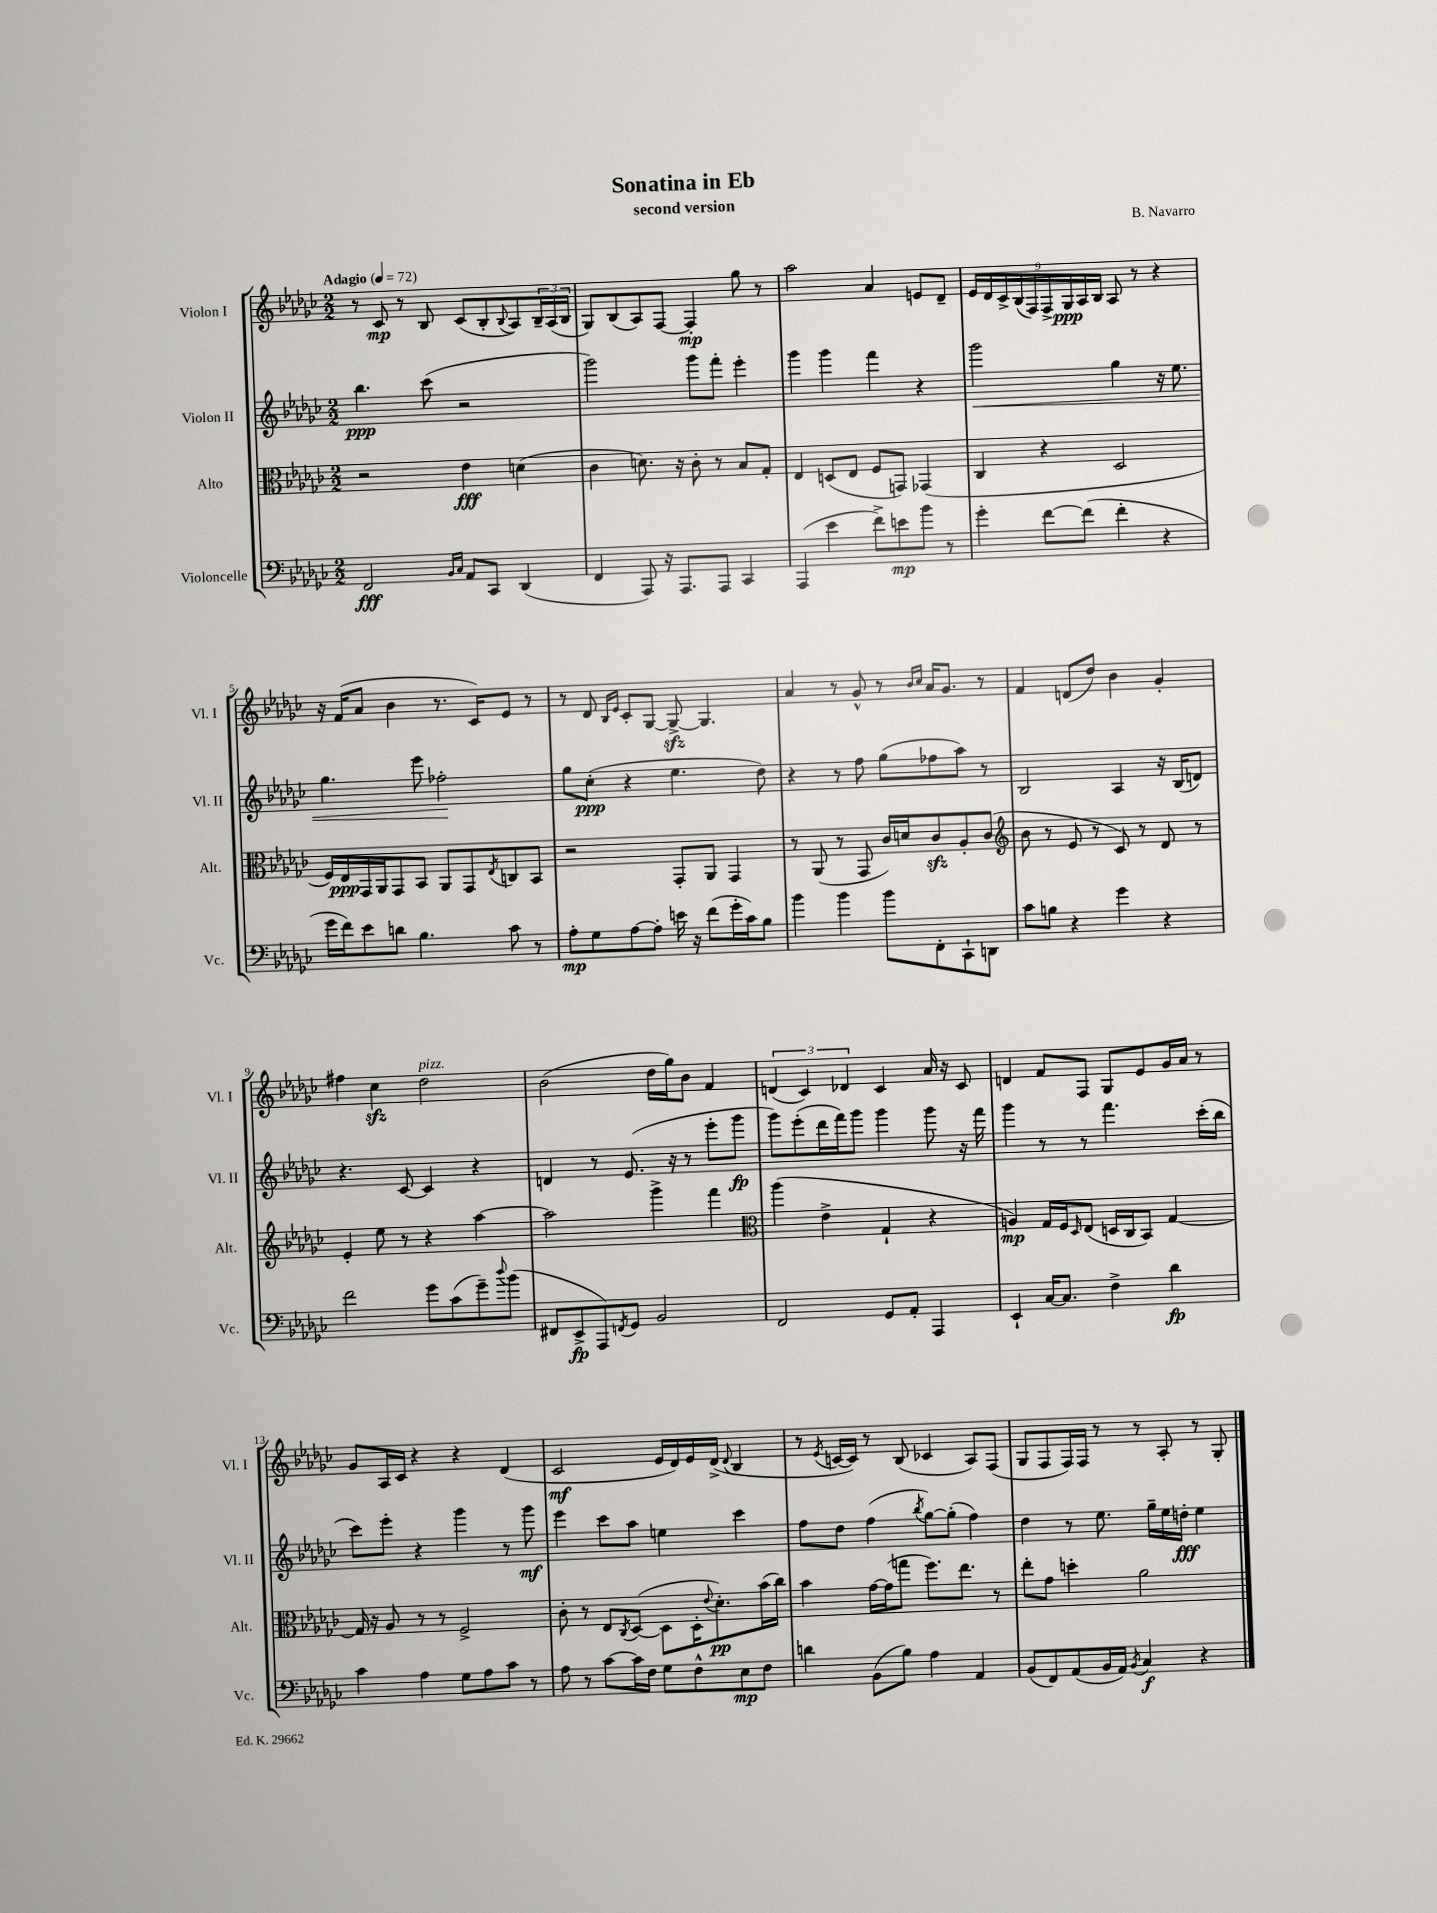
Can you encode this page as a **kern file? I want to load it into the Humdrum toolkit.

**kern	**dynam	**kern	**dynam	**kern	**dynam	**kern	**dynam
*part4	*part4	*part3	*part3	*part2	*part2	*part1	*part1
*staff4	*staff4	*staff3	*staff3	*staff2	*staff2	*staff1	*staff1
*I"Violoncelle	*	*I"Alto	*	*I"Violon II	*	*I"Violon I	*
*I'Vc.	*	*I'Alt.	*	*I'Vl. II	*	*I'Vl. I	*
*clefF4	*	*clefC3	*	*clefG2	*	*clefG2	*
*k[b-e-a-d-g-c-]	*	*k[b-e-a-d-g-c-]	*	*k[b-e-a-d-g-c-]	*	*k[b-e-a-d-g-c-]	*
*M2/2	*	*M2/2	*	*M2/2	*	*M2/2	*
*MM72	*	*MM72	*	*MM72	*	*MM72	*
=1	=1	=1	=1	=1	=1	=1	=1
!	!	!	!	!	!	!LO:TX:a:B:t=Adagio	!
2FF/	fff	2r	.	4.bb-\	ppp	8r	.
.	.	.	.	.	.	8c-/	mp
.	.	.	.	.	.	8r	.
.	.	.	.	(8ccc-\	.	8B-/	.
16qqBB-/LL	.	.	.	.	.	.	.
16qqC-/JJ	.	.	.	.	.	.	.
8AA-/L	.	4e-\	fff	2r	.	(8c-/L	.
8CC-/J	.	.	.	.	.	8B-'/	.
.	.	.	.	.	.	8qqB-/	.
(4DD-/	.	(4dn\	.	.	.	8A-/)	.
.	.	.	.	.	.	24B-~/L	.
.	.	.	.	.	.	(24A-/	.
.	.	.	.	.	.	24B-/JJ	.
=2	=2	=2	=2	=2	=2	=2	=2
4FF/	.	4c-\	.	2ggg-\)	.	8G-/L)	.
.	.	.	.	.	.	(8B-/	.
8AAA-/)	.	8.dn\)	.	.	.	8A-/)	.
16r	.	.	.	.	.	[8F/J	.
8.AAA-/L	.	16r	.	.	.	.	.
.	.	8c-'\	.	8ggg-\L	.	4F'/]	mp
8AAA-/J	.	8r	.	8fff'\J	.	.	.
4CC-/	.	8B-/L	.	4eee-'\	.	8gg-\	.
.	.	8G-'/J	.	.	.	8r	.
=3	=3	=3	=3	=3	=3	=3	=3
(4AAA-/	.	4E-/	.	4ggg-\	.	2aa-\	.
4e-\	.	(8Dn/L	.	4ggg-\	.	.	.
.	.	8E-/J	.	.	.	.	.
8f^\L)	.	8F/L	.	4fff\	.	4a-/	.
8en\	mp	8GGn/J)	.	.	.	.	.
8b-\J	.	(4GG-X/	.	4r	.	8en/L	.
8r	.	.	.	.	.	8d-~/J	.
=4	=4	=4	=4	=4	=4	=4	=4
!	!	!	!	!	!LO:HP:b	!	!
4g-'\	.	4C-/	.	2ggg-\	<	18e-/LL	.
.	.	.	.	.	.	18d-/	.
.	.	.	.	.	.	18c-^/	.
.	.	.	.	.	.	(18B-/	.
.	.	.	.	.	.	18F/)	.
[8f\L	.	4r	.	.	.	.	.
.	.	.	.	.	.	18F^/	.
.	.	.	.	.	.	18G-/	ppp
(8f\J]	.	.	.	.	.	.	.
.	.	.	.	.	.	18A-/	.
.	.	.	.	.	.	18B-/JJ	.
4f'\	.	2D-/	.	4gg-\	.	8A-/	.
.	.	.	.	.	.	8r	.
4r	.	.	.	16r	.	4r	.
.	.	.	.	8.ee-\	.	.	.
!!LO:LB:g=z
=5	=5	=5	=5	=5	=5	=5	=5
16g-\LL	.	16F/LL)	.	4.gg-\	.	16r	.
16f\J)	.	16E-/	ppp	.	.	(16f/KL	.
8e-\	.	16GG-/	.	.	.	8a-/J	.
.	.	16AA-/J	.	.	.	.	.
8dn\J	.	8GG-/	.	.	.	4b-\	.
4.B-\	.	8BB-/J	.	8eee-\	.	.	.
.	.	8AA-/L	.	2ff-X'\	.	8.r	.
.	.	8GG-/	.	.	.	.	.
.	.	.	.	.	.	16c-/KL)	.
.	.	8qE-/	.	.	.	.	.
8c-\	.	8Cn/	.	.	.	8e-/J	.
8r	.	8BB-/J	.	.	.	8r	.
.	.	.	.	.	[	.	.
=6	=6	=6	=6	=6	=6	=6	=6
8A-'\L	mp	2r	.	8gg-\L	.	8r	.
8G-\	.	.	.	(8cc-'\J	ppp	8d-/	.
.	.	.	.	.	.	16qqB-/LL	.
.	.	.	.	.	.	16qqe-/JJ	.
[8A-\	.	.	.	4r	.	8c-'/L	.
8A-'\J]	.	.	.	.	.	[8G-/J	.
16en\	.	8GG-'/L	.	4.ee-\	.	8G-zz^/_	.
16r	.	.	.	.	.	.	.
(8f\L	.	8AA-/J	.	.	.	4.G-/]	.
16g-'\L	.	4GG-/	.	.	.	.	.
16c-\J)	.	.	.	.	.	.	.
8B-\J	.	.	.	8dd-\)	.	.	.
=7	=7	=7	=7	=7	=7	=7	=7
4b-\	.	8r	.	4r	.	4a-/	.
.	.	(8AA-/	.	.	.	.	.
4b-\	.	8r	.	8r	.	8r	.
.	.	8GG-/	.	8ff\	.	8g-^^/	.
8b-\L	.	16c-/LL)	.	(8gg-\L	.	8r	.
.	.	16dn/J	.	.	.	.	.
.	.	.	.	.	.	16qqb-/LL	.
.	.	.	.	.	.	16qqcc-/JJ	.
8FF'\	.	8c-zz/	.	8ff-X\	.	16a-/KL	.
.	.	.	.	.	.	8.g-/J	.
8CC-`\	.	8A-'/	.	8aa-\J)	.	.	.
8DDn\J	.	(8c-/J	.	8r	.	8r	.
=8	=8	=8	=8	=8	=8	=8	=8
*	*	*clefG2	*	*	*	*	*
8c-\L	.	8b-\	.	2B-/	.	4f/	.
8Bn\J	.	8r	.	.	.	.	.
4r	.	8e-/	.	.	.	(8dn/L	.
.	.	8r	.	.	.	8dd-/J)	.
4g-\	.	8c-/)	.	4A-/	.	4b-\	.
.	.	8r	.	.	.	.	.
4r	.	8d-/	.	16r	.	4g-'/	.
.	.	.	.	(16B-/KL	.	.	.
.	.	8r	.	8dn/J)	.	.	.
!!LO:LB:g=z
=9	=9	=9	=9	=9	=9	=9	=9
2f\	.	4e-'/	.	4.r	.	4ff#X\	.
.	.	8ee-\	.	.	.	4cc-zz\	.
.	.	8r	.	[8c-/	.	.	.
!	!	!	!	!	!	!LO:TX:a:i:t=pizz.	!
8g-\L	.	4r	.	4c-/]	.	2dd-\	.
(8c-\	.	.	.	.	.	.	.
8g-~\)	.	[4aa-\	.	4r	.	.	.
8qqdd-/	.	.	.	.	.	.	.
(8b-\J	.	.	.	.	.	.	.
=10	=10	=10	=10	=10	=10	=10	=10
8FF#X/L	.	2aa-\]	.	4dn/	.	(2b-\	.
8EE-^/	fp	.	.	.	.	.	.
8AAA-/)	.	.	.	8r	.	.	.
8qFFn/	.	.	.	.	.	.	.
8GG-/J	.	.	.	(8.e-/	.	.	.
2BB-/	.	4ggg-^\	.	.	.	16dd-\LL	.
.	.	.	.	16r	.	16gg-\J)	.
.	.	.	.	8r	.	8b-\J	.
.	.	4fff\	.	8eee-'\L	.	4f/	.
.	.	.	.	8ggg-\J	fp	.	.
=11	=11	=11	=11	=11	=11	=11	=11
*	*	*clefC3	*	*	*	*	*
2FF/	.	(4aa-\	.	8ggg-\L)	.	(6dn/	.
.	.	.	.	(8eee-'\	.	.	.
.	.	.	.	.	.	6c-/)	.
.	.	4e-^\	.	16ddd-\L	.	.	.
.	.	.	.	16fff\J)	.	.	.
.	.	.	.	.	.	6d-X/	.
.	.	.	.	8ggg-\J	.	.	.
8GG-/L	.	4G-`/	.	4ggg-\	.	4c-/	.
8AA-'/J	.	.	.	.	.	.	.
4AAA-/	.	4r	.	8ggg-\	.	16a-/	.
.	.	.	.	.	.	16r	.
.	.	.	.	16r	.	8c-/	.
.	.	.	.	16fff\	.	.	.
=12	=12	=12	=12	=12	=12	=12	=12
4EE-`/	.	4An/)	mp	4ggg-\	.	4dn/	.
[16C-/KL	.	16G-/LL	.	8r	.	8f/L	.
8.C-/J]	.	16F/J	.	.	.	.	.
.	.	16qqD-/	.	.	.	.	.
.	.	(8E-/J	.	8r	.	8F/J	.
4F^\	.	16Dn/LL	.	4.fff\	.	8G-/L	.
.	.	16C-/J	.	.	.	.	.
.	.	8BB-/J)	.	.	.	8e-/	.
4d-\	fp	[4G-/	.	.	.	16g-/L	.
.	.	.	.	.	.	16a-/JJ	.
.	.	.	.	(16ccc-'\LL	.	8r	.
.	.	.	.	16bb-\JJ	.	.	.
!!LO:LB:g=z
=13	=13	=13	=13	=13	=13	=13	=13
4c-\	.	16G-/]	.	8ccc-\L)	.	8g-/L	.
.	.	16r	.	.	.	.	.
.	.	8A-/	.	8eee-'\J	.	16A-/L	.
.	.	.	.	.	.	16c-/JJ	.
4A-\	.	8r	.	4r	.	4r	.
.	.	8r	.	.	.	.	.
8G-\L	.	2F^/	.	4ggg-\	.	4r	.
8A-\	.	.	.	.	.	.	.
8c-\J	.	.	.	8r	.	(4d-/	.
8r	.	.	.	8ggg-\	mf	.	.
=14	=14	=14	=14	=14	=14	=14	=14
8A-\	.	8c-'\	.	4eee-\	.	2c-/	mf
8r	.	8r	.	.	.	.	.
[8c-\L	.	8E-/L	.	8ccc-\L	.	.	.
.	.	8qC-/	.	.	.	.	.
16c-\L]	.	([8D-/J	.	8aa-\J	.	.	.
16F\JJ	.	.	.	.	.	.	.
8G-\L	.	8D-\L]	.	4een\	.	16e-/LL	.
.	.	.	.	.	.	16d-/)	.
8F^^\	.	16D-'\K	.	.	.	16e-/	.
.	.	8qqe-/	.	.	.	.	.
.	.	8.d-'\)	pp	.	.	(16d-^/JJ	.
.	.	.	.	.	.	8qqd-/	.
8E-\	mp	.	.	4ccc-\	.	4B-/	.
8F\J	.	(16b-\L	.	.	.	.	.
.	.	16cc-\JJ)	.	.	.	.	.
=15	=15	=15	=15	=15	=15	=15	=15
4dn\	.	4b-\	.	8ff\L	.	8r	.
.	.	.	.	.	.	8qe-/	.
.	.	.	.	8dd-\J	.	[16cn/LL	.
.	.	.	.	.	.	16c/JJ])	.
(8BB-\L	.	[16g-\LL	.	(4ff\	.	8r	.
.	.	(16g-\J]	.	.	.	.	.
8B-\J)	.	8ggn\J	.	.	.	(8B-/	.
.	.	.	.	8qbb-/	.	.	.
4A-\	.	8.ff\L)	.	[8gg-\L)	.	4c-X/	.
.	.	.	.	(8gg-'\J]	.	.	.
.	.	8.ee-\J	.	.	.	.	.
4AA-/	.	.	.	4ff\)	.	8A-/L)	.
.	.	8r	.	.	.	(8F/J	.
=16	=16	=16	=16	=16	=16	=16	=16
(8BB-/L	.	8ee-'\L	.	4dd-\	.	8G-/L	.
8FF/)	.	8g-\J	.	.	.	8F/	.
(8AA-/	.	4ddn'\	.	8r	.	16F/L)	.
.	.	.	.	.	.	16F/JJ	.
16BB-/L	.	.	.	8.ee-\	.	8r	.
16AA-/JJ)	.	.	.	.	.	.	.
8qBB-/	.	.	.	.	.	.	.
4C-/	f	2a-\	.	.	.	8r	.
.	.	.	.	16gg-~\LL	.	.	.
.	.	.	.	16ee-\	.	8A-'/	.
.	.	.	.	16ddn'\JJ	fff	.	.
4r	.	.	.	4ee-\	.	8r	.
.	.	.	.	.	.	8G-'/	.
==	==	==	==	==	==	==	==
*-	*-	*-	*-	*-	*-	*-	*-
